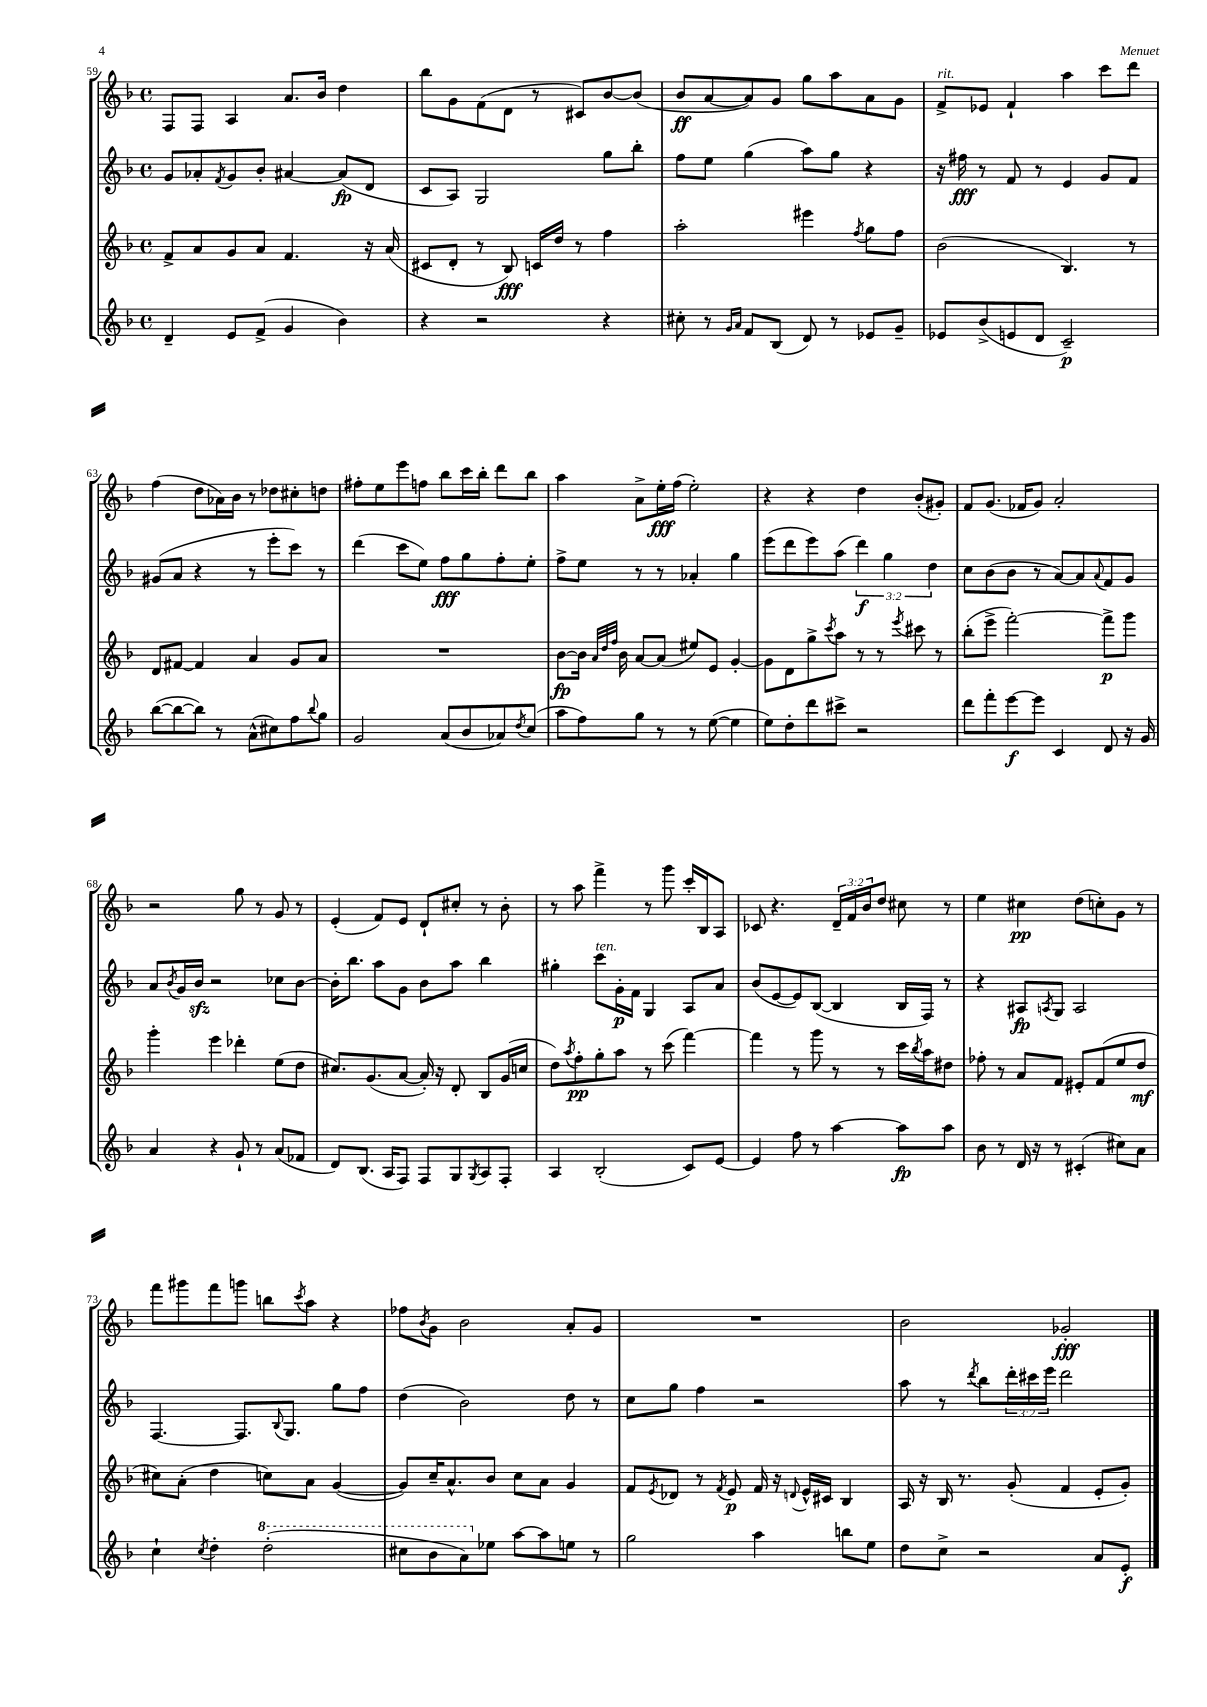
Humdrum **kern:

**kern	**dynam	**kern	**dynam	**kern	**dynam	**kern	**dynam
*part4	*part4	*part3	*part3	*part2	*part2	*part1	*part1
*staff4	*staff4	*staff3	*staff3	*staff2	*staff2	*staff1	*staff1
*clefG2	*	*clefG2	*	*clefG2	*	*clefG2	*
*k[b-]	*	*k[b-]	*	*k[b-]	*	*k[b-]	*
*M4/4	*	*M4/4	*	*M4/4	*	*M4/4	*
*met(c)	*	*met(c)	*	*met(c)	*	*met(c)	*
=59	=59	=59	=59	=59	=59	=59	=59
4d~/	.	8f^/L	.	8g/L	.	8F/L	.
.	.	8a/	.	8a-X'/	.	8F/J	.
.	.	.	.	8qf/	.	.	.
8e/L	.	8g/	.	8g/	.	4A/	.
(8f^/J	.	8a/J	.	8b-'/J	.	.	.
4g/	.	4.f/	.	[4a#X/	.	8.a/L	.
.	.	.	.	.	.	16b-/Jk	.
4b-\)	.	.	.	(8a#/L]	fp	4dd\	.
.	.	16r	.	8d/J	.	.	.
.	.	(16a/	.	.	.	.	.
=60	=60	=60	=60	=60	=60	=60	=60
4r	.	8c#X/L	.	8c/L	.	8bb-\L	.
.	.	8d'/J	.	8A/J)	.	8g\	.
2r	.	8r	.	2G/	.	(8f\	.
.	.	8B-/)	fff	.	.	8d\J	.
.	.	16cn/LL	.	.	.	8r	.
.	.	16dd/JJ	.	.	.	.	.
.	.	8r	.	.	.	8c#X/L)	.
4r	.	4ff\	.	8gg\L	.	[8b-/	.
.	.	.	.	8bb-'\J	.	(8b-/J]	.
=61	=61	=61	=61	=61	=61	=61	=61
8cc#X'\	.	2aa'\	.	8ff\L	.	8b-/L	ff
8r	.	.	.	8ee\J	.	[8a/	.
16qqg/LL	.	.	.	.	.	.	.
16qqa/JJ	.	.	.	.	.	.	.
8f/L	.	.	.	(4gg\	.	8a/])	.
(8B-/J	.	.	.	.	.	8g/J	.
8d/)	.	4eee#X\	.	8aa\L)	.	8gg\L	.
8r	.	.	.	8gg\J	.	8aa\	.
.	.	8qff/	.	.	.	.	.
8e-X/L	.	8gg\L	.	4r	.	8a\	.
8g~/J	.	8ff\J	.	.	.	8g\J	.
=62	=62	=62	=62	=62	=62	=62	=62
!	!	!	!	!	!	!LO:TX:a:i:t=rit.	!
8e-X/L	.	(2b-\	.	16r	.	8f^/L	.
.	.	.	.	16ff#X\	fff	.	.
(8b-^/	.	.	.	8r	.	8e-X/J	.
8en/	.	.	.	8f/	.	4f`/	.
8d/J	.	.	.	8r	.	.	.
2c~/)	p	4.B-/)	.	4e/	.	4aa\	.
.	.	.	.	8g/L	.	8ccc\L	.
.	.	8r	.	8f/J	.	8ddd\J	.
!!LO:LB:g=z
=63	=63	=63	=63	=63	=63	=63	=63
([8bb-\L	.	8d/L	.	(8g#X/L	.	(4ff\	.
8bb-\_	.	[8f#X/J	.	8a/J	.	.	.
8bb-\J])	.	4f#/]	.	4r	.	8dd\L	.
8r	.	.	.	.	.	16a-X\L)	.
.	.	.	.	.	.	16b-\JJ	.
(8a^^\L	.	4a/	.	8r	.	8r	.
8cc#X\)	.	.	.	8eee'\L	.	8dd-X\L	.
8ff\	.	8g/L	.	8ccc\J)	.	8cc#X'\	.
8qqbb-/	.	.	.	.	.	.	.
8gg\J	.	8a/J	.	8r	.	8ddn\J	.
=64	=64	=64	=64	=64	=64	=64	=64
2g/	.	1r	.	(4ddd\	.	8ff#X'\L	.
.	.	.	.	.	.	8ee\	.
.	.	.	.	8ccc\L	.	8eee\	.
.	.	.	.	8ee\J)	.	8ffn\J	.
(8a/L	.	.	.	8ff\L	fff	8bb-\L	.
8b-/	.	.	.	8gg\	.	16ccc\L	.
.	.	.	.	.	.	16bb-'\JJ	.
8a-X/)	.	.	.	8ff'\	.	8ddd\L	.
8qdd/	.	.	.	.	.	.	.
(8cc/J	.	.	.	8ee'\J	.	8bb-\J	.
=65	=65	=65	=65	=65	=65	=65	=65
8aa\L	.	[8b-\L	fp	8ff^\L	.	4aa\	.
8ff\)	.	16b-\Jk]	.	8ee\J	.	.	.
.	.	32qqa/LLL	.	.	.	.	.
.	.	32qqdd/	.	.	.	.	.
.	.	32qqff/JJJ	.	.	.	.	.
.	.	16b-\	.	.	.	.	.
8gg\J	.	[8a/L	.	8r	.	8a^\L	.
8r	.	(8a/J]	.	8r	.	16ee'\L	fff
.	.	.	.	.	.	(16ff\JJ	.
8r	.	8ee#X/L)	.	4a-X'/	.	2ee'\)	.
([8ee\	.	8e/J	.	.	.	.	.
4ee\]	.	[4g'/	.	4gg\	.	.	.
=66	=66	=66	=66	=66	=66	=66	=66
8ee\L)	.	8g\L]	.	(8eee\L	.	4r	.
8dd'\	.	8d\	.	8ddd\	.	.	.
8ddd\	.	8gg^\	.	8eee\)	.	4r	.
.	.	8qccc/	.	.	.	.	.
8ccc#X^\J	.	8aa\J	.	(8aa\J	.	.	.
2r	.	8r	.	6ddd\)	f	4dd\	.
.	.	8r	.	.	.	.	.
.	.	.	.	6gg\	.	.	.
.	.	8qeee/	.	.	.	.	.
.	.	8ccc#X\	.	.	.	(8b-'/L	.
.	.	.	.	6dd\	.	.	.
.	.	8r	.	.	.	8g#X'/J)	.
=67	=67	=67	=67	=67	=67	=67	=67
8ddd\L	.	(8bb-'\L	.	8cc\L	.	8f/L	.
8fff'\	.	8eee^\J	.	(8b-\	.	(8.g/J	.
[8eee\	f	[2fff'\)	.	8b-\J	.	.	.
.	.	.	.	.	.	16f-X/KL	.
8eee\J]	.	.	.	8r	.	8g/J)	.
4c/	.	.	.	[8a/L)	.	2a'/	.
.	.	.	.	8a/]	.	.	.
.	.	.	.	8qqa/	.	.	.
8d/	.	8fff^\L]	p	8f/	.	.	.
16r	.	8ggg\J	.	8g/J	.	.	.
16g/	.	.	.	.	.	.	.
!!LO:LB:g=z
=68	=68	=68	=68	=68	=68	=68	=68
4a/	.	4ggg'\	.	8a/L	.	2r	.
.	.	.	.	8qb-/	.	.	.
.	.	.	.	16g/L	.	.	.
.	.	.	.	16b-zz/JJ	.	.	.
4r	.	4eee\	.	2r	.	.	.
8g`/	.	4ddd-X'\	.	.	.	8gg\	.
8r	.	.	.	.	.	8r	.
(8a/L	.	(8ee\L	.	8cc-X\L	.	8g/	.
8f-X/J	.	8dd\J	.	[8b-\J	.	8r	.
=69	=69	=69	=69	=69	=69	=69	=69
8d/L)	.	8.cc#X/L)	.	16b-'\KL]	.	(4e'/	.
.	.	.	.	8.bb-\J	.	.	.
(8.B-/J	.	.	.	.	.	.	.
.	.	(8.g/	.	.	.	.	.
.	.	.	.	8aa\L	.	8f/L)	.
16A/KL	.	.	.	.	.	.	.
8F/J)	.	[8a/J	.	8g\J	.	8e/J	.
8F/L	.	16a'/])	.	8b-\L	.	8d`/L	.
.	.	16r	.	.	.	.	.
8G/	.	8d'/	.	8aa\J	.	8cc#X'/J	.
8qG/	.	.	.	.	.	.	.
8A/	.	8B-/L	.	4bb-\	.	8r	.
8F'/J	.	(16g/L	.	.	.	8b-'\	.
.	.	16ccn/JJ	.	.	.	.	.
=70	=70	=70	=70	=70	=70	=70	=70
4A/	.	8dd\L)	.	4gg#X'\	.	8r	.
.	.	8qaa/	.	.	.	.	.
.	.	8ff'\	pp	.	.	8aa\	.
!	!	!	!	!LO:TX:a:i:t=ten.	!	!	!
(2B-'/	.	8gg'\	.	8ccc\L	.	4fff^\	.
.	.	8aa\J	.	16g'\L	p	.	.
.	.	.	.	16f\JJ	.	.	.
.	.	8r	.	4G/	.	8r	.
.	.	(8ccc\	.	.	.	8ggg\	.
8c/L)	.	[4fff\)	.	8A/L	.	16ccc'/LL	.
.	.	.	.	.	.	16B-/J	.
[8e/J	.	.	.	8a/J	.	8A/J	.
=71	=71	=71	=71	=71	=71	=71	=71
4e/]	.	4fff\]	.	(8b-/L	.	8c-X/	.
.	.	.	.	[8e/	.	4.r	.
8ff\	.	8r	.	8e/])	.	.	.
8r	.	8ggg\	.	([8B-/J	.	.	.
[4aa\	.	8r	.	4B-/]	.	24d~/LL	.
.	.	.	.	.	.	24f/	.
.	.	.	.	.	.	24b-/J	.
.	.	8r	.	.	.	8dd/J	.
8aa\L]	fp	16ccc\LL	.	16B-/LL	.	8cc#X\	.
.	.	8qbb-/	.	.	.	.	.
.	.	16aa\J	.	16F/JJ)	.	.	.
8aa\J	.	8dd#X\J	.	8r	.	8r	.
=72	=72	=72	=72	=72	=72	=72	=72
8b-\	.	8ff-X'\	.	4r	.	4ee\	.
8r	.	8r	.	.	.	.	.
16d/	.	8a/L	.	8A#X/L	fp	4cc#X\	pp
16r	.	.	.	.	.	.	.
.	.	.	.	8qAn/	.	.	.
8r	.	8f/J	.	8G/J	.	.	.
(4c#X'/	.	8e#X'/L	.	2A/	.	(8dd\L	.
.	.	(8f/	.	.	.	8ccn'\)	.
8cc#X\L)	.	8ee/	.	.	.	8g\J	.
8a\J	.	8dd/J	mf	.	.	8r	.
!!LO:LB:g=z
=73	=73	=73	=73	=73	=73	=73	=73
4cc`\	.	8cc#X\L)	.	[4.F/	.	8fff\L	.
.	.	(8a'\J	.	.	.	8ggg#X\	.
8qcc/	.	.	.	.	.	.	.
4dd'\	.	4dd\	.	.	.	8fff\	.
.	.	.	.	8.F/L]	.	8gggn\J	.
*8va	*	*	*	*	*	*	*
(2ddd'\	.	8ccn\L)	.	.	.	8bbn\L	.
.	.	.	.	8qqB-/	.	.	.
.	.	.	.	8.G/J	.	.	.
.	.	.	.	.	.	8qccc/	.
.	.	8a\J	.	.	.	8aa\J	.
.	.	([4g/	.	8gg\L	.	4r	.
.	.	.	.	8ff\J	.	.	.
=74	=74	=74	=74	=74	=74	=74	=74
8ccc#X\L	.	8g/L])	.	(4dd\	.	8ff-X\L	.
.	.	.	.	.	.	8qb-/	.
8bb-\	.	16cc~/K	.	.	.	8g\J	.
.	.	8.a^^/	.	.	.	.	.
8aa\)	.	.	.	2b-\)	.	2b-\	.
*X8va	*	*	*	*	*	*	*
8ee-X\J	.	8b-/J	.	.	.	.	.
[8aa\L	.	8cc\L	.	.	.	.	.
8aa\]	.	8a\J	.	.	.	.	.
8een\J	.	4g/	.	8dd\	.	8a'/L	.
8r	.	.	.	8r	.	8g/J	.
=75	=75	=75	=75	=75	=75	=75	=75
2gg\	.	8f/L	.	8cc\L	.	1r	.
.	.	8qe/	.	.	.	.	.
.	.	8d-X/J	.	8gg\J	.	.	.
.	.	8r	.	4ff\	.	.	.
.	.	8qf/	.	.	.	.	.
.	.	8e/	p	.	.	.	.
4aa\	.	16f/	.	2r	.	.	.
.	.	16r	.	.	.	.	.
.	.	8qqdn/	.	.	.	.	.
.	.	16e^^/LL	.	.	.	.	.
.	.	16c#X/JJ	.	.	.	.	.
8bbn\L	.	4B-/	.	.	.	.	.
8ee\J	.	.	.	.	.	.	.
=76	=76	=76	=76	=76	=76	=76	=76
8dd\L	.	16A/	.	8aa\	.	2b-\	.
.	.	16r	.	.	.	.	.
8cc^\J	.	16B-/	.	8r	.	.	.
.	.	8.r	.	.	.	.	.
.	.	.	.	8qddd/	.	.	.
2r	.	.	.	8bb-\L	.	.	.
.	.	(8g'/	.	24ddd'\L	.	.	.
.	.	.	.	24ccc#X\	.	.	.
.	.	.	.	24eee\JJ	.	.	.
.	.	4f/	.	2ddd\	.	2g-X'/	fff
8a/L	.	8e'/L	.	.	.	.	.
8e'/J	f	8g'/J)	.	.	.	.	.
==	==	==	==	==	==	==	==
*-	*-	*-	*-	*-	*-	*-	*-
